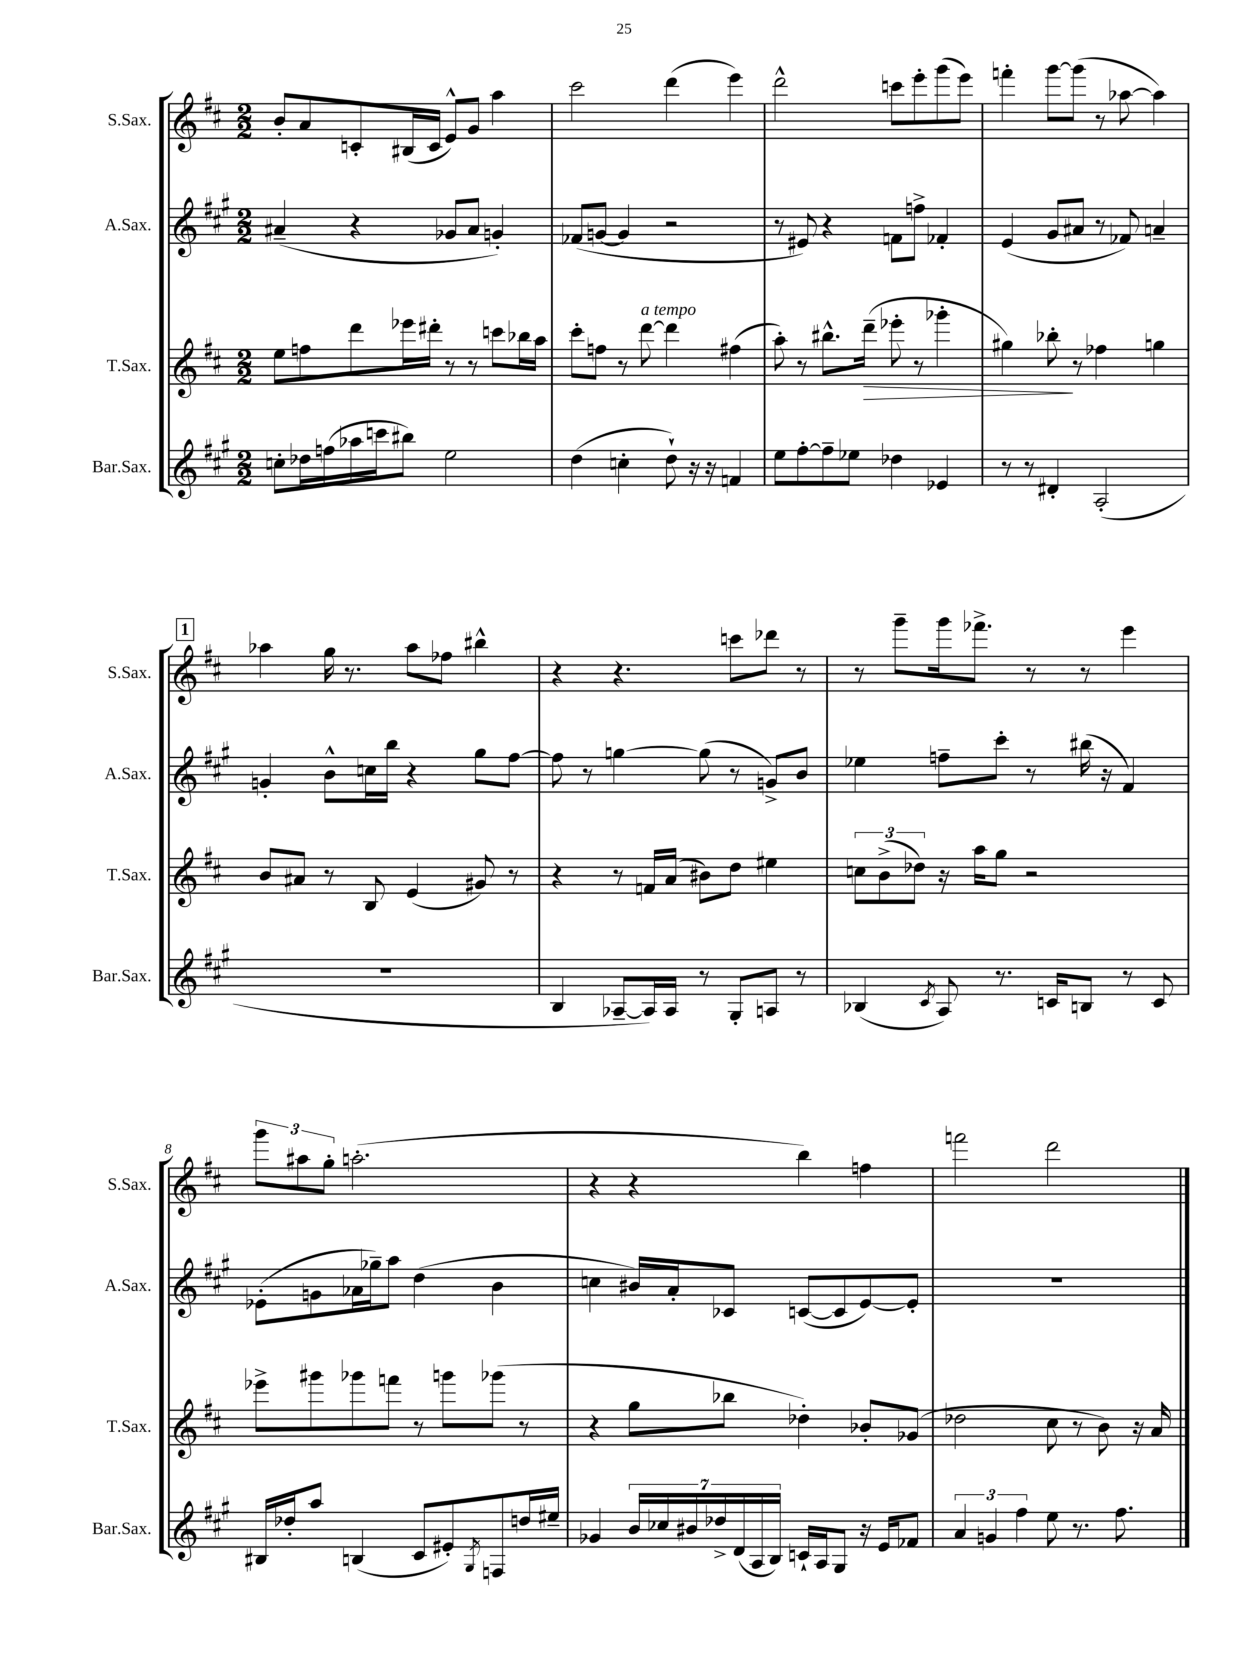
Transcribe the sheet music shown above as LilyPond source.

<<
\new StaffGroup <<
\new Staff = "s0" \with { instrumentName = "S.Sax." shortInstrumentName = "S.Sax." } {
    \clef treble \key d \major \numericTimeSignature \time 2/2
    b'8-. a'8 c'8-. bis16( c'16 e'8-^) g'8 a''4 |
    cis'''2 d'''4( e'''4) |
    d'''2-^ c'''8 e'''8-. g'''8( e'''8) |
    f'''4-. g'''8~ g'''8( r8 aes''8~ aes''4) |
    \mark \markup { \box "1" } aes''4 g''16 r8. aes''8 fes''8 bis''4-^ |
    r4 r4. c'''8 des'''8 r8 |
    r8 g'''8-- g'''16 fes'''8.-> r8 r8 e'''4 |
    \tuplet 3/2 { g'''8 ais''8 g''8-. } a''2.-.( |
    r4 r4 b''4) f''4 |
    f'''2 d'''2 \bar "|." |
}
\new Staff = "s1" \with { instrumentName = "A.Sax." shortInstrumentName = "A.Sax." } {
    \clef treble \key a \major \numericTimeSignature \time 2/2
    ais'4--( r4 ges'8 ais'8 g'4-.) |
    fes'8( g'8~ g'4 r2 |
    r8 eis'8) r4 f'8 f''8-> fes'4-. |
    e'4( gis'8 ais'8 r8 fes'8) a'4-- |
    \mark \markup { \box "1" } g'4-. b'8-^ c''16 b''16 r4 gis''8 fis''8~ |
    fis''8 r8 g''4~ g''8( r8 g'8->) b'8 |
    ees''4 f''8-- cis'''8-. r8 bis''16( r16 fis'4) |
    ees'8-.( g'8 aes'16 ges''16--) a''8 d''4( b'4 |
    c''4 bis'16) a'16-. ces'8 c'8~( c'8 e'8~) e'8-. |
    R1 \bar "|." |
}
\new Staff = "s2" \with { instrumentName = "T.Sax." shortInstrumentName = "T.Sax." } {
    \clef treble \key d \major \numericTimeSignature \time 2/2
    e''8 f''8 d'''8 ees'''16 dis'''16-. r8 r8 c'''8 bes''16 a''16 |
    cis'''8-. f''8 r8 d'''8~^\markup { \italic "a tempo" } d'''4 fis''4( |
    a''8-.) r8 bis''8.-^ d'''16--\>( ees'''8-. r8 ges'''4-. |
    gis''4) bes''8-.\! r8 fes''4 g''4 |
    \mark \markup { \box "1" } b'8 ais'8 r8 b8 e'4( gis'8) r8 |
    r4 r8 f'16 a'16( bis'8) d''8 eis''4 |
    \tuplet 3/2 { c''8 b'8->( des''8) } r16 a''16 g''8 r2 |
    ees'''8-> gis'''8 ges'''8 f'''8 r8 g'''8 ges'''8( r8 |
    r4 g''8 bes''8 des''4-.) bes'8-. ges'8( |
    des''2 cis''8 r8 b'8) r16 a'16 \bar "|." |
}
\new Staff = "s3" \with { instrumentName = "Bar.Sax." shortInstrumentName = "Bar.Sax." } {
    \clef treble \key a \major \numericTimeSignature \time 2/2
    c''8-. des''16 f''16( aes''16 c'''16 bis''8) e''2 |
    d''4( c''4-. d''8-!) r16 r16 f'4 |
    e''8 fis''8~-. fis''8-- ees''8 des''4 ees'4 |
    r8 r8 dis'4-. a2-.( |
    \mark \markup { \box "1" } R1 |
    b4 aes8~-- aes16) aes16 r8 gis8-. a8 r8 |
    bes4( \acciaccatura { cis'8 } a8) r8. c'16 b8 r8 c'8 |
    bis16 des''16-. a''8 b4( cis'8 eis'8-.) \acciaccatura { gis8 } f8 d''16 eis''16-- |
    ges'4 \tuplet 7/4 { b'16 ces''16 bis'16 des''16-> d'16( a16 b16) } c'16-! a16 gis8 r16 e'16 fes'8 |
    \tuplet 3/2 { a'4 g'4 fis''4 } e''8 r8. fis''8. \bar "|." |
}
>>
>>
